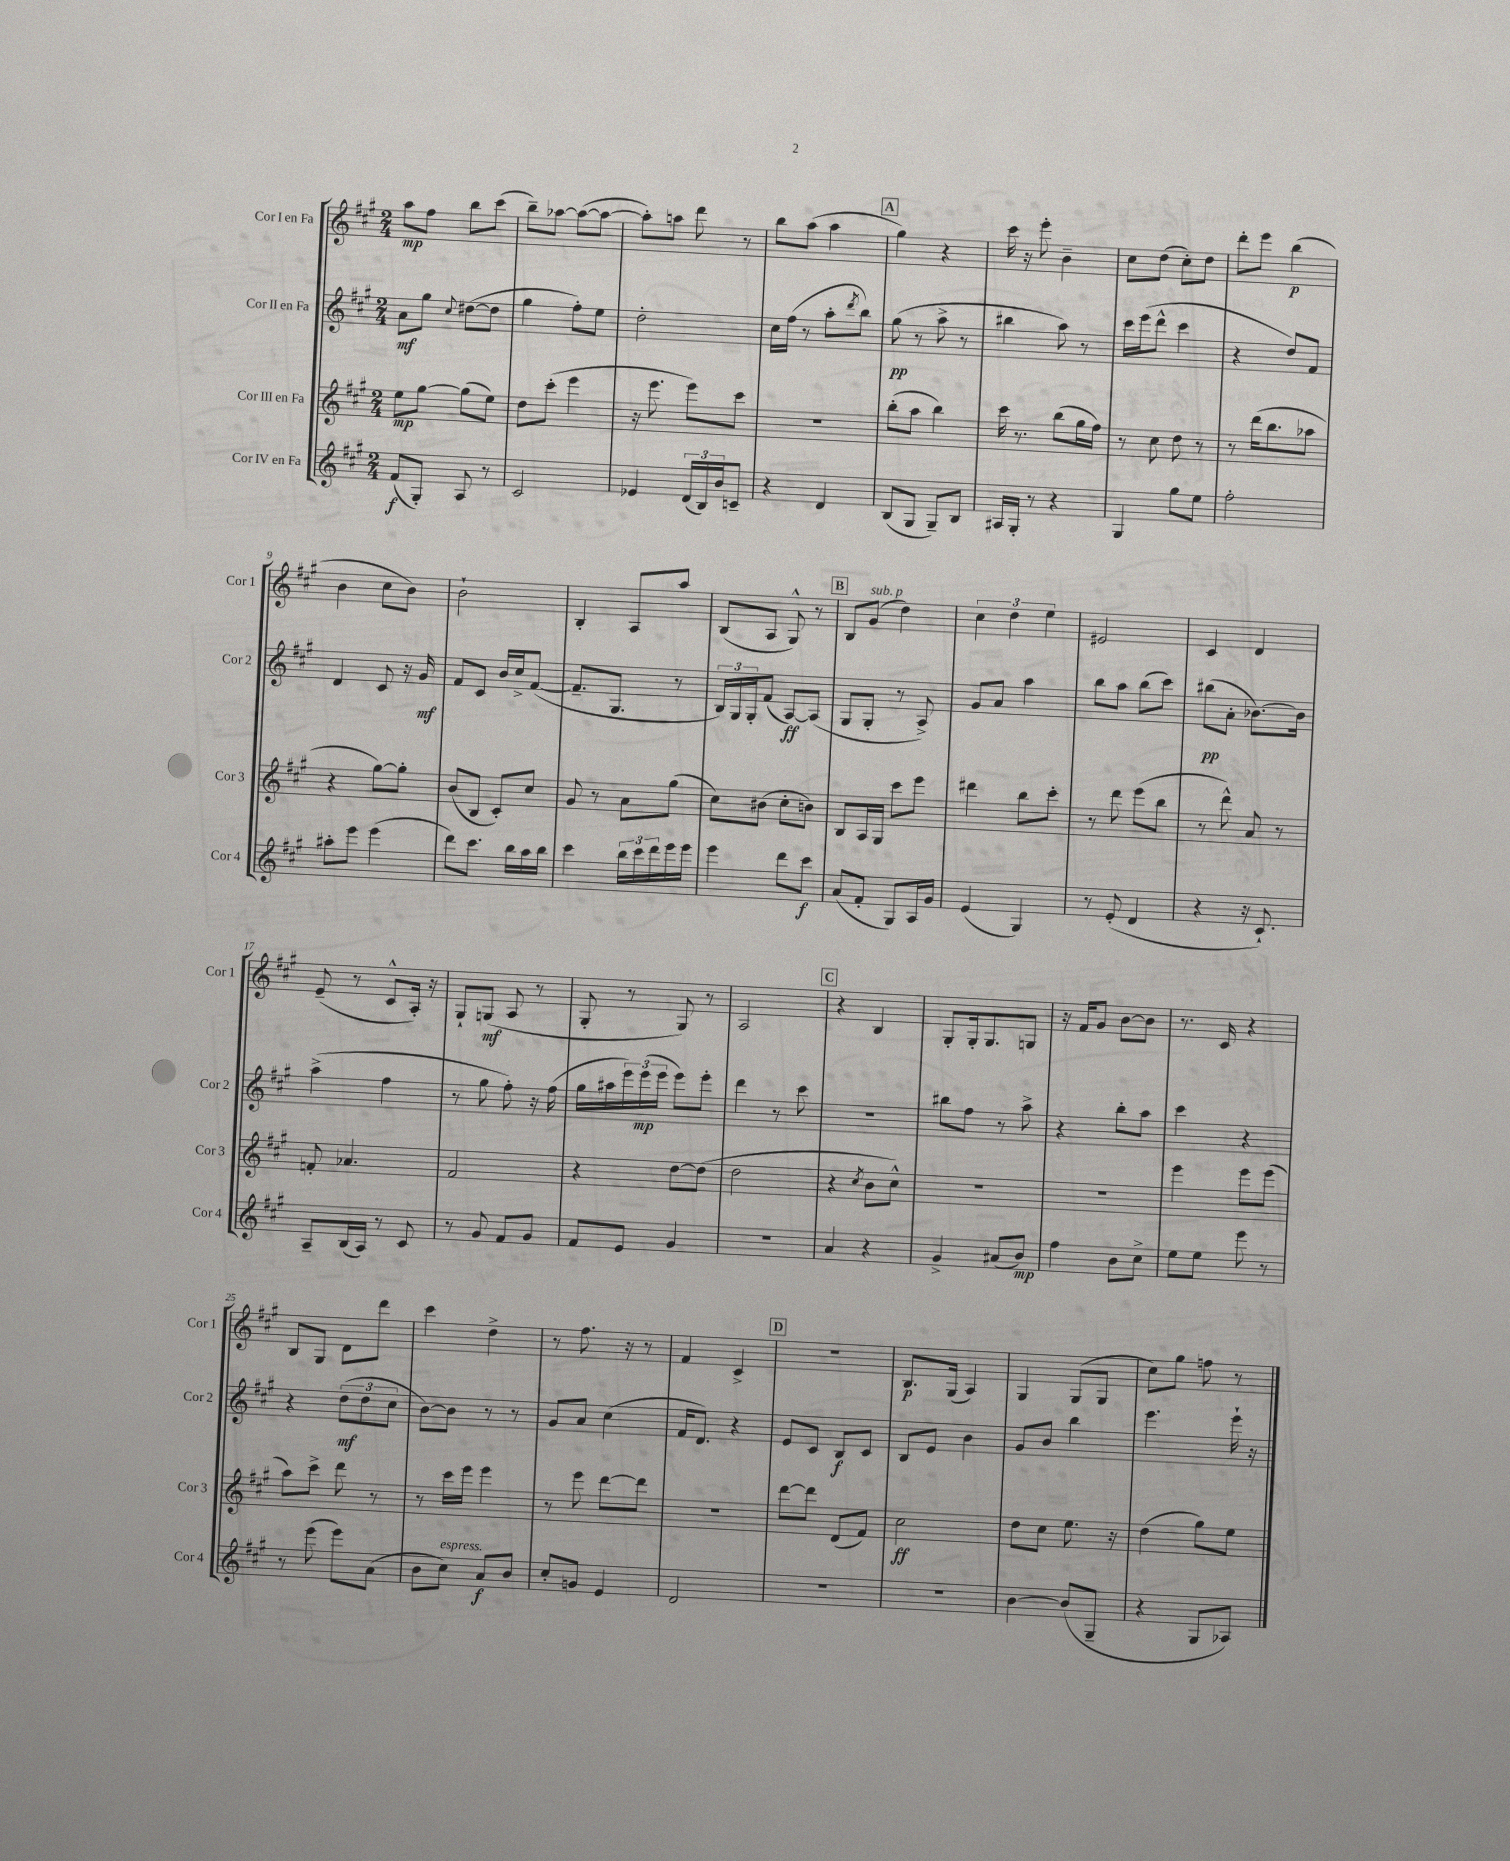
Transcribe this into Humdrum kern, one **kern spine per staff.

**kern	**kern	**kern	**kern
*staff4	*staff3	*staff2	*staff1
*clefG2	*clefG2	*clefG2	*clefG2
*k[f#c#g#]	*k[f#c#g#]	*k[f#c#g#]	*k[f#c#g#]
*M2/4	*M2/4	*M2/4	*M2/4
(8f#	8ee	8a	8aa
8G#')	[8gg#	8gg#	8ff#
.	.	8qqcc#	.
8A	(8gg#]	([8dd#	8bb
8r	8ee)	8dd#]	(8ccc#
=	=	=	=
2c#	8dd	4gg#	8bb~)
.	(8ccc#'	.	[8aa-
.	4eee	8ff#')	(8aa-_
.	.	8ee	8aa-_
=	=	=	=
4e-	16r	2dd'	8aa-'])
.	8.eee	.	.
.	.	.	8aa
(24d	8eee)	.	8ddd
24B)	.	.	.
24b	.	.	.
8c~	8ccc#	.	8r
=	=	=	=
4r	2r	16cc#	8bb
.	.	(16ff#	.
.	.	8r	(8aa
4d	.	8aa'	4aa
.	.	8qddd	.
.	.	8bb)	.
=	=	=	=
(8B	(8bb'	(8gg#	4gg#)
8G#	8aa	8r	.
8G#~)	4bb)	8aa^	4r
8B	.	8r	.
=	=	=	=
16A#	16ccc#	4bb#	16ccc#
16G#'	8.r	.	16r
8r	.	.	8eee'
4r	(8bb	8aa)	4b~
.	16gg#	8r	.
.	16ff#)	.	.
=	=	=	=
4G#	8r	16ccc#	8cc#
.	.	(16eee	.
.	8cc#	8ddd^^	(8dd
8gg#	8dd	4ccc#	8cc#')
8ee	8r	.	8dd
=	=	=	=
2ff#'	8r	4r	8ddd'
.	(16ddd	.	8eee
.	8.bb	.	.
.	.	8dd)	(4bb
.	8aa-	8f#	.
=	=	=	=
8aa#'	4r	4d	4b
8eee	.	.	.
(4eee	[8gg#)	8c#	8cc#
.	8gg#']	16r	8b)
.	.	16g#	.
=	=	=	=
8ddd)	(8b	8f#	2b`
8.ccc#	8B	8c#	.
.	8c#')	16b	.
16bb	.	16cc#^	.
16aa	8cc#	([8f#	.
16bb	.	.	.
=	=	=	=
4ccc#	8g#	8.f#~]	4B'
.	8r	.	.
.	.	8.G#	.
24bb	8a	.	8A
24ccc#	.	.	.
24ddd	.	.	.
16eee	(8gg#	8r	8aa
16eee	.	.	.
=	=	=	=
4eee	8cc#)	24B)	(8B
.	.	24G#	.
.	.	24G#'	.
.	(8b#	(8f#	8A
8ddd	8cc#'	[8A)	8G#^^)
8ccc#	8b)	(8A]	8r
=	=	=	=
(8a	8B	8G#	8B
8f#'	16A	8G#'	(8g#
.	16G#	.	.
8G#)	8ccc#	8r	4dd)
16A	8eee	8A^)	.
16g#	.	.	.
=	=	=	=
(4e	4ddd#	8g#	6cc#
.	.	8a	.
.	.	.	6dd
4G#)	8bb	4aa	.
.	.	.	6ee
.	8ccc#'	.	.
=	=	=	=
8r	8r	8bb	2e#
(8e'	8ddd	8aa	.
4d	(8eee	(8bb	.
.	8bb	8ccc#)	.
=	=	=	=
4r	8r	(8bb#	4c#
.	8ddd^^)	8a'	.
16r	8a	[8.b-)	4d
8.c#`)	.	.	.
.	8r	.	.
.	.	16b-]	.
=	=	=	=
8A~	8f'	(4aa^	(8e~
(16B	4.a-	.	8r
16A)	.	.	.
8r	.	4ff#	8c#^^
8c#	.	.	16A')
.	.	.	16r
=	=	=	=
8r	2f#	8r	8G#`
8g#	.	8gg#	(8G
8f#	.	8ff#')	8A
8g#	.	16r	8r
.	.	(16ff#	.
=	=	=	=
8f#	4r	16gg#	8G#'
.	.	16aa#	.
8e	.	24eee)	8r
.	.	(24eee	.
.	.	24eee	.
4g#	[8dd	8eee)	8G#)
.	(8dd]	8eee'	8r
=	=	=	=
2r	2dd	4ddd	2A
.	.	8r	.
.	.	8ccc#	.
=	=	=	=
4a	4r	2r	4r
.	8qcc#	.	.
4r	8b	.	4B
.	8cc#^^)	.	.
=	=	=	=
4g#^	2r	8bb#	8G#'
.	.	8ff#	16G#'
.	.	.	8.G#
(8a#	.	8r	.
8b)	.	8aa^	8G
=	=	=	=
4ff#	2r	4r	16r
.	.	.	16f#
.	.	.	8g#
8b	.	8bb'	[8b
8cc#^	.	8aa	8b]
=	=	=	=
8ee	4eee	4ccc#	8.r
8ee	.	.	.
.	.	.	16c#
8eee	8eee	4r	4r
8r	(8eee	.	.
=	=	=	=
8r	8aa)	4r	8B
(8eee	8ccc#^	.	8G#
8eee)	8ddd	(12dd	8d
.	.	12dd	.
(8a	8r	.	8ddd
.	.	12cc#	.
=	=	=	=
8b	8r	[8b)	4ccc#
8cc#)	16ccc#	8b]	.
.	16eee	.	.
8a	4eee	8r	4dd^
8b	.	8r	.
=	=	=	=
8cc#'	8r	8g#	8r
8g	8eee	8a	8.ff#
4e	[8ddd	(4cc#	.
.	.	.	16r
.	8ddd]	.	8r
=	=	=	=
2d	2r	16f#	4f#
.	.	8.d)	.
.	.	4r	4c#^
=	=	=	=
2r	[8ddd	8e	2r
.	8ddd]	8c#	.
.	(8d	8B	.
.	8f#)	8c#	.
=	=	=	=
2r	2cc#	8B	8.B
.	.	8e	.
.	.	.	(16G#
.	.	4b	4A)
=	=	=	=
[4b	8dd	8g#	4G#
.	8cc#	8b	.
(8b]	8.ee	4bb	(8G#
8G#~	.	.	8G#
.	16r	.	.
=	=	=	=
4r	(4dd	4.eee	8cc#)
.	.	.	8gg#
8G#	8gg#)	.	8ff
8A-)	8ee	16eee`	8r
.	.	16r	.
==	==	==	==
*-	*-	*-	*-
